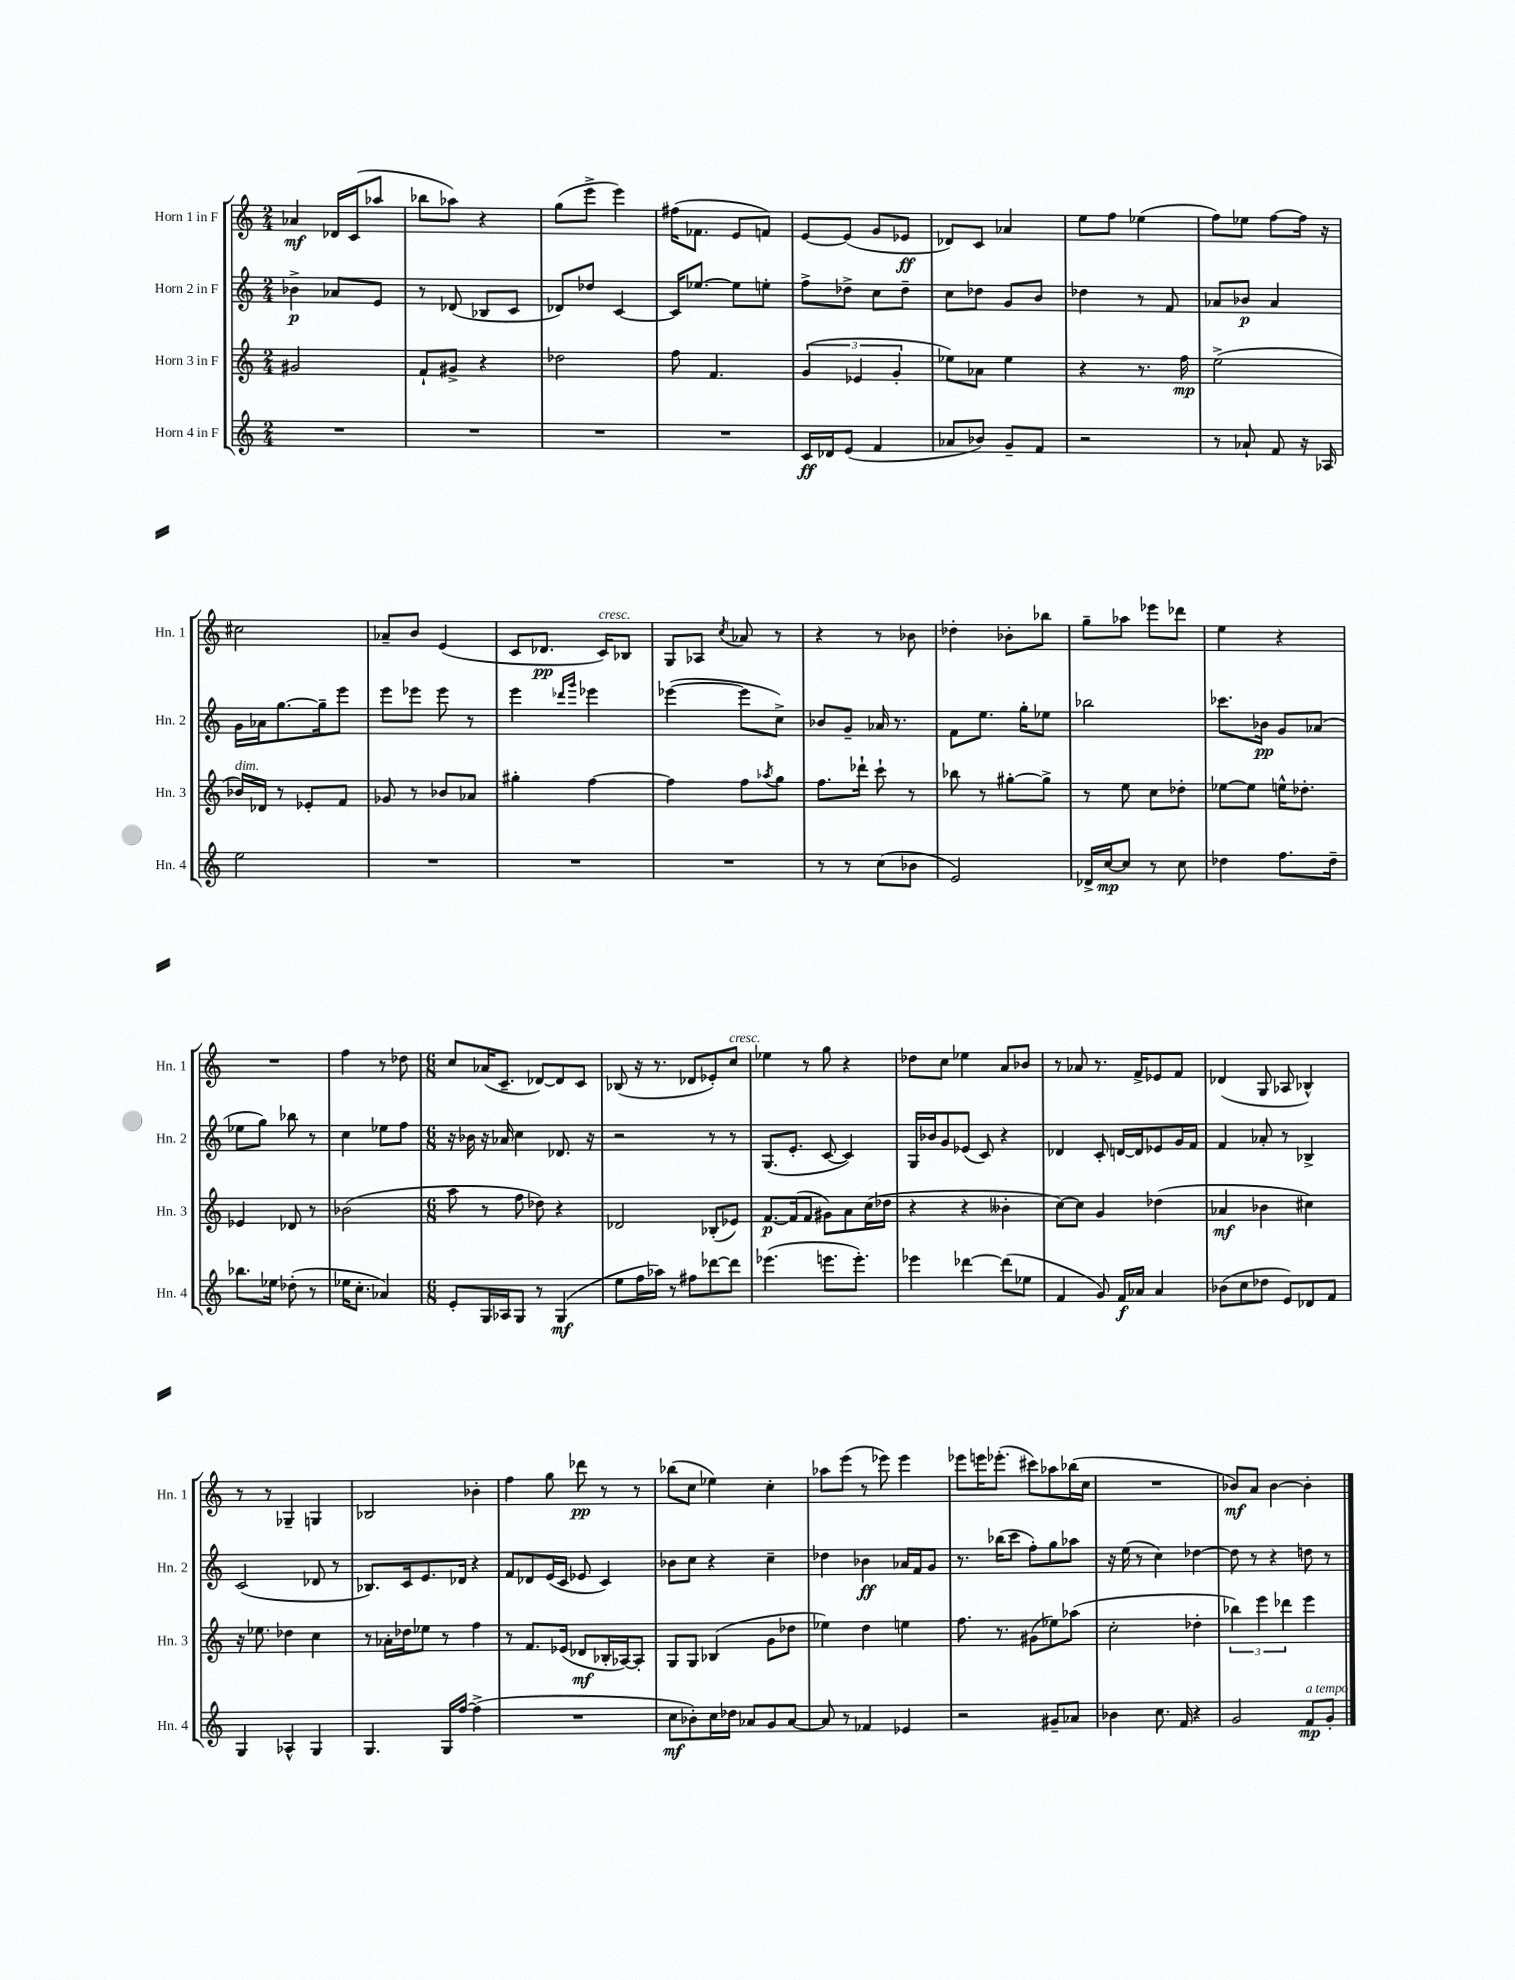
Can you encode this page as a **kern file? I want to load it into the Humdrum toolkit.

**kern	**kern	**kern	**kern
*staff4	*staff3	*staff2	*staff1
*clefG2	*clefG2	*clefG2	*clefG2
*k[]	*k[]	*k[]	*k[]
*M2/4	*M2/4	*M2/4	*M2/4
2r	2g#	4b-^	4a-
.	.	8a-	16d-
.	.	.	(16c
.	.	8e	8aa-
=	=	=	=
2r	8f`	8r	8bb-
.	8g#^	(8d-	8aa-)
.	4r	8B-	4r
.	.	8c	.
=	=	=	=
2r	2dd-	8d-)	(8gg
.	.	8dd-	8eee^
.	.	[4c	4eee)
=	=	=	=
2r	8ff	16c]	(16ff#
.	.	[8.ee-	8.f-
.	4.f	.	.
.	.	8ee-]	8e
.	.	8ee'	8f)
=	=	=	=
16c	(6g	8ff^	[8e
16d-	.	.	.
(8e	.	8dd-^	(8e]
.	6e-	.	.
4f	.	8cc	8g
.	6g'	.	.
.	.	8dd-~	8e-
=	=	=	=
8a-	8ee-)	8cc	8d-)
8b-)	8a-	8dd-	8c
8g~	4ee-	8g	4a-
8f	.	8b	.
=	=	=	=
2r	4r	4dd-	8ee
.	.	.	8ff
.	8.r	8r	(4ee-
.	.	8f	.
.	16ff	.	.
=	=	=	=
8r	(2ee^	8a-	8ff)
8a-`	.	8b-	8ee-
8f	.	4a-	[8ff
16r	.	.	16ff]
16A-	.	.	16r
=	=	=	=
2ee	16b-)	16g	2cc#
.	16d-	16a-	.
.	8r	[8.gg	.
.	8e-'	.	.
.	.	16gg~]	.
.	8f	8eee	.
=	=	=	=
2r	8g-	8eee	8a-~
.	8r	8eee-	8b
.	8b-	8eee-	(4e
.	8a-	8r	.
=	=	=	=
2r	4gg#'	4eee	8c
.	.	.	8.d-
.	.	16qqddd-	.
.	.	16qqggg	.
.	[4ff	4eee-	.
.	.	.	16c)
.	.	.	8B-
=	=	=	=
2r	4ff]	([4eee-	8G
.	.	.	8A-
.	.	.	8qcc
.	8ff	8eee-]	8a-
.	8qaa-	.	.
.	8gg	8cc^)	8r
=	=	=	=
8r	8.ff	8b-	4r
8r	.	8g~	.
.	16ddd-`	.	.
(8cc	8ccc`	16a-	8r
.	.	8.r	.
8b-	8r	.	8b-
=	=	=	=
2e)	8bb-	8f	4dd-'
.	8r	8.ee	.
.	[8gg#'	.	8b-'
.	.	16gg'	.
.	8gg#^]	8ee-	8bb-
=	=	=	=
16d-^	8r	2bb-	8gg~
[16cc	.	.	.
8cc]	8ee	.	8aa-
8r	8cc	.	8eee-
8cc	8dd-'	.	8ddd-
=	=	=	=
4dd-	[8ee-	8.ccc-	4ee
.	8ee-]	.	.
.	.	16b-	.
8.ff	16ee^^	8g	4r
.	8.dd-'	.	.
.	.	(8a-	.
16dd-~	.	.	.
=	=	=	=
8.bb-	4e-	8ee-	2r
.	.	8gg)	.
16ee-	.	.	.
(8dd-'	8d-	8bb-	.
8r	8r	8r	.
=	=	=	=
16ee-	(2b-	4cc	4ff
8.cc'	.	.	.
4a-)	.	8ee-	8r
.	.	8ff	8dd-
=	=	=	=
*M6/8	*M6/8	*M6/8	*M6/8
8e'	8aa	16r	8cc
.	.	16b-	.
16G	8r	16r	(16a-
16A-	.	16a-	8.c~
8G	8ff	4cc	.
8r	8dd-)	.	[8d-)
(4G	4r	8.d-	8d-]
.	.	.	8c
.	.	16r	.
=	=	=	=
8ee	2d-	2r	(8B-
16ff	.	.	16r
16aa-)	.	.	8.r
8r	.	.	.
8ff#	.	.	8d-
[8ddd-	(8B-'	8r	8e-')
8ddd-]	8e-)	8r	8cc
=	=	=	=
(4.eee-	[8.f	(8.G	4ee-
.	(16f]	8.e'	.
.	8f	.	8r
8.eee	8g#)	[8c	8gg
.	8a	4c])	4r
8.eee')	.	.	.
.	(16cc	.	.
.	16dd-	.	.
=	=	=	=
4eee-	4r	16G	8dd-
.	.	16b-	.
.	.	8g	8cc
[4ddd-	4r	(8e-	4ee-
.	.	8c)	.
(8ddd-]	4b--'	4r	8a
8ee-	.	.	8b-
=	=	=	=
4f	[8cc)	4d-	8r
.	8cc]	.	8a-
8g)	4g	8c'	8.r
16f	.	[16d	.
16a-	.	16d]	16f^
4a-	(4dd-	8e-	8e-
.	.	16g	8f
.	.	16f	.
=	=	=	=
(8b-	4a-	4f	(4d-
8cc	.	.	.
8dd-	4b-	8a-'	8G
8e)	.	8r	8A-
8d-	4cc#)	4B-^	4B-^^)
8f	.	.	.
=	=	=	=
4G	16r	(2c	8r
.	8.ee-	.	.
.	.	.	8r
4A-^^	4dd-	.	4G-~
4G	4cc	8d-	4G
.	.	8r	.
=	=	=	=
4.G	8r	8.B-)	2B-
.	16a-'	.	.
.	16dd-	16c	.
.	8ee-	8.e	.
16G	8r	.	.
[16ff	.	16d-	.
(4ff^]	4ff	4r	4b-'
=	=	=	=
2.r	8r	8f	4ff
.	8.f	8d-	.
.	.	(16e	8gg
.	(16e-	16c	.
.	8d-	8e-	8ddd-
.	16B-'	4c)	8r
.	[16A-)	.	.
.	8A-']	.	8r
=	=	=	=
8cc	8G	8b-	(8bb-
8b-')	8G	8cc	8cc
16cc	(4B-	4r	4ee-)
16dd-	.	.	.
8a-	.	.	.
8g	8g	4cc~	4cc'
[8a-	8dd-	.	.
=	=	=	=
8a-]	4ee-)	4dd-	8aa-
8r	.	.	(8eee
4f-	4dd	4b-	8r
.	.	.	8eee-)
4e-	4ee	16a-	4eee-
.	.	16f	.
.	.	8g	.
=	=	=	=
2r	8.ff	8.r	8eee-
.	.	.	16eee
.	8.r	(16bb-	(8.eee-'
.	.	8ccc	.
.	(8g#	8ff')	8ccc#)
8g#~	8ee-)	8gg	8aa-
8a-	(8aa-	8aa-	(16bb-
.	.	.	16cc
=	=	=	=
4b-	2cc'	16r	2.r
.	.	(16ee	.
.	.	8r	.
8.cc	.	4cc)	.
16f	.	.	.
4r	4dd-'	[4dd-	.
=	=	=	=
2g	6bb-)	8dd-]	8b-)
.	.	8r	8a
.	6eee	.	.
.	.	4r	[4b-
.	6ddd-	.	.
8f	4eee	8dd	4b-']
8g'	.	8r	.
==	==	==	==
*-	*-	*-	*-
